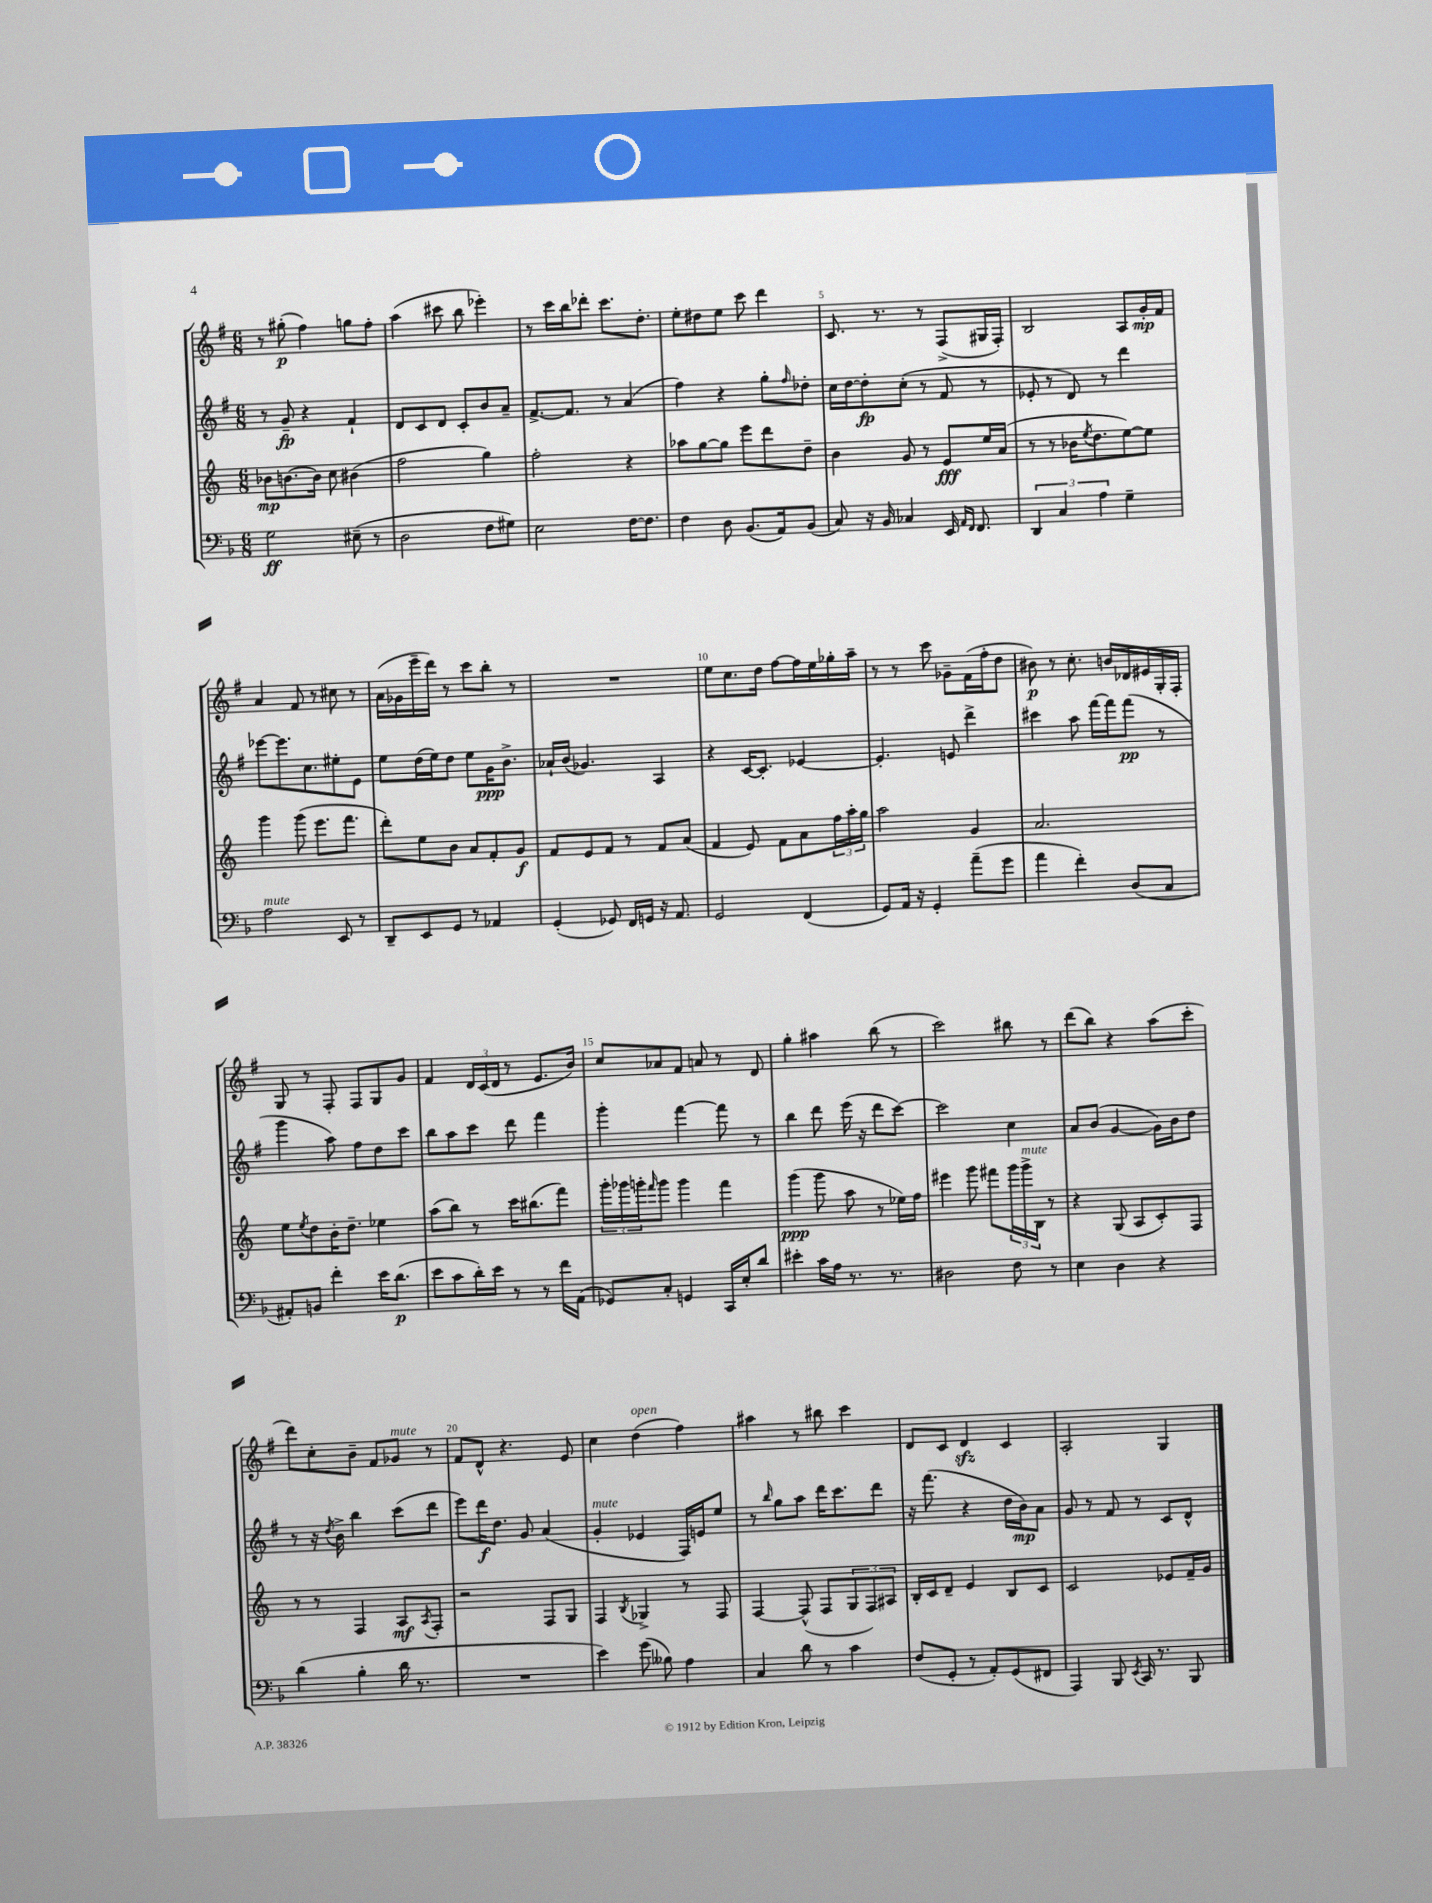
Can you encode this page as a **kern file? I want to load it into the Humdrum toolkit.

**kern	**kern	**kern	**kern
*staff4	*staff3	*staff2	*staff1
*clefF4	*clefG2	*clefG2	*clefG2
*k[b-]	*k[]	*k[f#]	*k[f#]
*M6/8	*M6/8	*M6/8	*M6/8
2G\	8b-\L	8r	8r
.	[8.b\	8g~/	(8gg#'\
.	.	4r	4ff#\)
.	16b\]Jk	.	.
.	8cc\	.	.
(8E#~\	(4b#\	4f#`/	8gg\L
8r	.	.	8ff#'\J
=	=	=	=
2D\	2ff\	8d/L	(4aa\
.	.	8c/	.
.	.	8d/J	8ccc#\
.	.	8c'/L	8bb\
8F\L	4gg\)	8b/	4eee-'\)
8G#\J)	.	8a~/J	.
=	=	=	=
2E\	2ff'\	[8.f#^/L	8r
.	.	.	16ccc\LL
.	.	8.f#/]J	16bb\J
.	.	.	8ddd-'\J
.	.	8r	8.ccc\L
[16F\LK	4r	(4a/	.
8.F\]J	.	.	8.dd'\J
=	=	=	=
4F\	8aa-\L	4ff#\)	8ee'\L
.	[8gg\	.	8dd#\
8D\	8gg\]J	4r	8ee\J
(8.BB-/L	8eee\L	.	8ccc\
.	8ddd\	8gg'\L	4ddd\
16AA/k)	.	.	.
.	.	16qqff#/	.
(8BB-/J	8dd~\J	8dd-'\J	.
=	=	=	=
8C/)	4b\	16cc\LL	8.c/
.	.	[16dd\J	.
16r	.	8dd'\]	.
16BB-/	.	.	8.r
4C-/	8g/	(8cc'\J	.
.	8r	8r	8r
16EE/	8e/L	8f#/	(8F#^/L
16qqAA/LL	.	.	.
16qqFF/JJ	.	.	.
8.FF/	.	.	.
.	16ee/L	8r	16G#/L
.	(16a/JJ	.	16F#'/JJ)
=	=	=	=
6DD/	8r	8e-'/	2B/
.	8r	8r	.
6C/	.	.	.
.	16b-\LK	8d/)	.
.	8qee/	.	.
.	8.dd\	.	.
6A\	.	.	.
.	.	8r	.
4G~\	[8ee\)	4ddd\	8A/L
.	8ee\]J	.	16g'/L
.	.	.	16f#/JJ
=	=	=	=
2A\	4ggg\	[8eee-\L	4a/
.	.	8.eee-\]	.
.	(8ggg\	.	8f#/
.	.	8.cc\	.
.	8.eee\L	.	8r
8EE/	.	8ee#'\	8cc#\
.	8.fff\J	.	.
8r	.	8e\J	8r
=	=	=	=
8DD~/L	8ddd'\L)	8ee\L	(16a\LL
.	.	.	16g-\
8EE/	8ee\	(16dd\L	16eee~\
.	.	16ee\J)	16ddd\JJ)
8GG/J	8b\J	8dd\J	8r
8r	8a/L	8ee\L	8ccc\L
4AA-/	8f'/	16g\K	8bb'\J
.	.	8.b^\J	.
.	8g/J	.	8r
=	=	=	=
(4GG'/	8f/L	16a-`/LL	2.r
.	.	(16b/JJ	.
.	8e/	4.g-/)	.
8GG-/)	8f/J	.	.
16FF/LL	8r	.	.
16GG/JJ	.	.	.
16r	8f/L	4A/	.
8.AA/	.	.	.
.	(8a/J	.	.
=	=	=	=
2GG/	4f/	4r	8ee\L
.	.	.	8.cc\
.	8e/)	[16c/LK	.
.	.	8.c'/]J	16dd\Jk
.	8f\L	.	[8ff#\L
(4FF/	8a\	[4e-/	16ff#\]L
.	.	.	16ee\
.	24ff\L	.	16gg-'\
.	24aa'\	.	.
.	.	.	16aa~\JJ
.	24gg\JJ	.	.
=	=	=	=
8GG/L)	2aa\	4.e-'/]	8r
16AA/Jk	.	.	8r
16r	.	.	.
4GG'/	.	.	8ccc\
.	.	8e/	8g-~\L
(8a~\L	4g/	4ddd^\	(16f#\L
.	.	.	16ff#'\J
8g\J	.	.	8dd\J
=	=	=	=
4a\	2.a/	4ccc#\	8b#\)
.	.	.	8r
4f'\)	.	8aa\	8.cc'\
.	.	[16fff#\LL	.
.	.	16fff#\]J	16b/LL
(8D/L	.	(8fff#\J	16d-/
.	.	.	16e#/
8C/J	.	8r	16G'/
.	.	.	16F#'/JJ
=	=	=	=
8AA#'/L)	8ee\L	4ggg\	8G/
.	8qee/	.	.
8BB/J	8dd\	.	8r
4f'\	16b'\K	8aa\)	8F#'/
.	8.dd~\J	.	.
.	.	8ff#\L	8F#/L
16e\LK	4ee-\	8dd\	8G/
(8.d\J	.	.	.
.	.	8ccc\J	8g/J
=	=	=	=
8e\L	(8aa\L	8bb\L	4f#/
8c\	8bb\J)	8aa\	.
16d'\L)	8r	8ccc\J	24d/LL
.	.	.	(24c/
16e\JJ	.	.	.
.	.	.	24d/JJ
8r	16ccc\LK	8ddd\	8r
.	(8.bb#\	.	.
8r	.	4fff#\	8.e/L
16f\LL	8fff\J)	.	.
(16AA\JJ	.	.	16b/Jk)
=	=	=	=
8GG-/L)	24ggg'\LL	4ggg'\	8cc/L
.	24ggg-\	.	.
.	24ggg'\J	.	.
.	16qqfff/	.	.
8C'/J	8ggg\J	.	8a-/
4GG/	4ggg\	[4fff#\	8f#/J
.	.	.	8a/
16CC/LL	4fff\	8fff#\]	8r
16E'/J	.	.	.
8d/J	.	8r	8d/
=	=	=	=
4e#'\	(4ggg\	4bb\	4gg'\
16c\LL	8ggg\	8ddd\	4aa#\
16A\JJ	.	.	.
8.r	8aa\	(16eee\	.
.	.	16r	.
.	8r	8ddd\L	(8bb\
8.r	.	.	.
.	16ee-\LL)	[8ccc\J)	8r
.	16ff\JJ	.	.
=	=	=	=
2D#\	4eee#\	2ccc\]	2ccc\)
.	8ggg\	.	.
.	8fff#\L	.	.
8F\	24ggg\L	4cc\	8bb#\
.	24ggg^\	.	.
.	24B\JJ	.	.
8r	8r	.	8r
=	=	=	=
4E\	4r	8a/L	(8ddd\L
.	.	(8b/J	8bb\J)
4D\	(8G/	[4g/	4r
.	8A/L	.	.
4r	8c'/)	16g\]LL)	(8aa\L
.	.	16b\J	.
.	8F/J	8dd\J	8ccc'\J
=	=	=	=
(4d\	8r	8r	8ddd\L)
.	8r	16r	8cc'\
.	.	8qdd/	.
.	.	16b^\	.
4B-'\	4F/	4bb\	8b~\J
.	.	.	8f#/L
16d\	8A/L	(8ccc\L	8g-/J
8.r	.	.	.
.	8qA/	.	.
.	8F'/J	8ddd\J	8r
=	=	=	=
2.r	2r	8eee\L)	8f#/L
.	.	16ddd\K	8d^^/J
.	.	8.dd\J	.
.	.	.	4.r
.	.	8g/	.
.	8F/L	(4a/	.
.	8G/J	.	8e/
=	=	=	=
4e\)	4F/	4g'/	4cc\
.	8qB/	.	.
(8g\	4G-^/	4e-/	(4dd\
8B--\)	.	.	.
4A\	8r	16F#/LL)	4ff#\)
.	.	16e/J	.
.	8F/	8ee/J	.
=	=	=	=
4C/	[4F/	8r	4aa#\
.	.	16qqbb/	.
.	.	8gg\L	.
8d\	(8F^^/]	8aa\J	8r
8r	8F/L	16ddd\LK	8bb#\
.	.	8.ccc\	.
4c\	12G/	.	4ccc\
.	12F/)	.	.
.	.	8ddd\J	.
.	12A#/J	.	.
=	=	=	=
(8F/L	16B'/LL	16r	8d/L
.	16c/J	(8.fff#\	.
8GG'/J	8d~/J	.	8c/J
8r	4e/	4r	4d/
8AA'/L)	.	.	.
(8GG/	8B/L	16dd\LL	4c/
.	.	16b\J)	.
8FF#/J	8c/J	8a\J	.
=	=	=	=
4AAA/)	2c/	8g/	2A'/
.	.	8r	.
8BBB-/	.	8f#/	.
8qEE/	.	.	.
16CC/	.	8r	.
8.r	.	.	.
.	8e-/L	8c/L	4G/
8BBB-/	16f~/L	8d^^/J	.
.	16g/JJ	.	.
==	==	==	==
*-	*-	*-	*-
